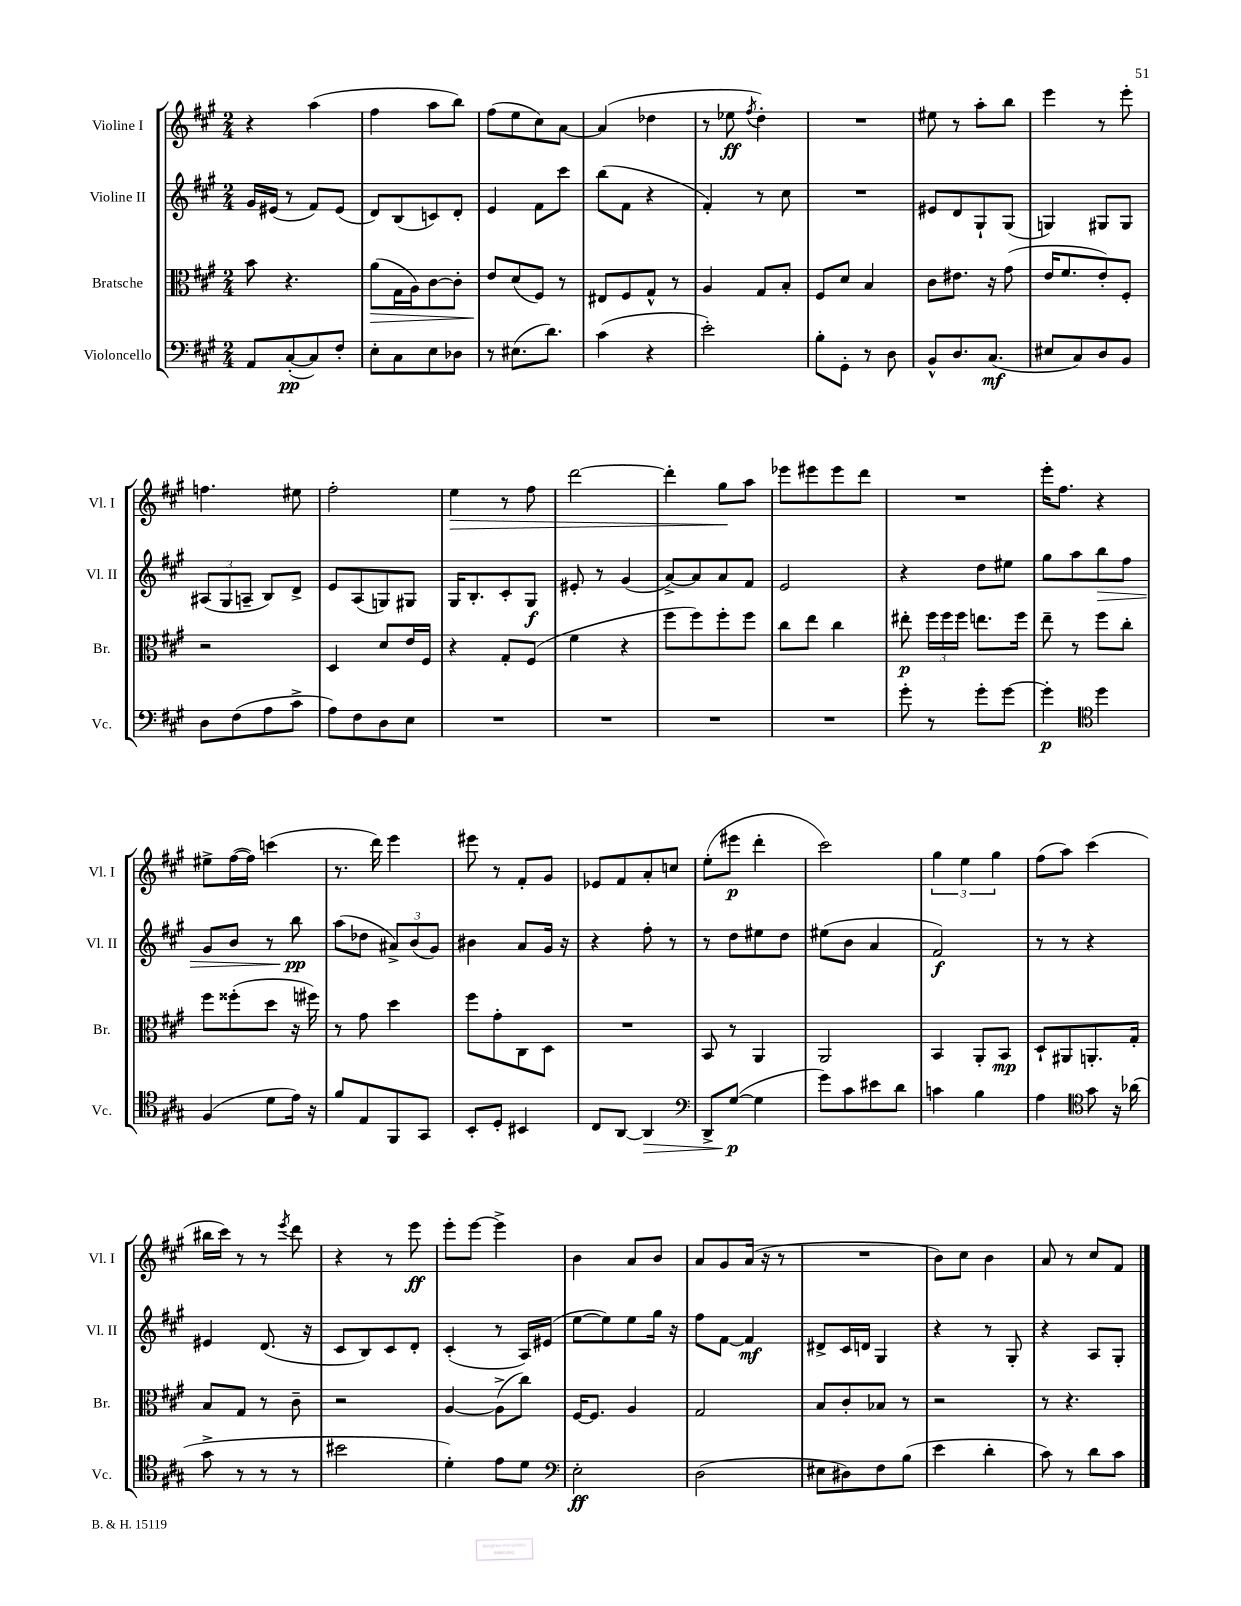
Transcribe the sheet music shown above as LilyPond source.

<<
\new StaffGroup <<
\new Staff = "s0" \with { instrumentName = "Violine I" shortInstrumentName = "Vl. I" } {
    \clef treble \key a \major \numericTimeSignature \time 2/4
    \autoBeamOff r4 a''4( |
    fis''4 a''8[ b''8]) |
    fis''8[( e''8 cis''8) a'8]~ |
    a'4( des''4 |
    r8 ees''8\ff \acciaccatura { fis''8 } d''4-.) |
    R2 |
    eis''8 r8 a''8[-. b''8] |
    e'''4 r8 e'''8-. |
    f''4. eis''8 |
    fis''2-. |
    e''4\> r8 fis''8 |
    d'''2~ |
    d'''4-. gis''8[\! a''8] |
    ees'''8[ eis'''8 eis'''8 d'''8] |
    R2 |
    e'''16[-. fis''8.] r4 |
    eis''8[-> fis''16~( fis''16]) c'''4( |
    r8. d'''16) e'''4 |
    eis'''8 r8 fis'8[-. gis'8] |
    ees'8[ fis'8 a'8-. c''8] |
    e''8[-.( eis'''8]\p d'''4-. |
    cis'''2) |
    \tuplet 3/2 { gis''4 e''4 gis''4 } |
    fis''8[( a''8]) cis'''4( |
    bis''16[ cis'''16]) r8 r8 \acciaccatura { e'''8 } d'''8 |
    r4 r8 e'''8\ff |
    e'''8[-. e'''8]~ e'''4-> |
    b'4 a'8[ b'8] |
    a'8[ gis'8 a'16]( r16 r8 |
    R2 |
    b'8[) cis''8] b'4 |
    a'8 r8 cis''8[ fis'8] \bar "|." |
}
\new Staff = "s1" \with { instrumentName = "Violine II" shortInstrumentName = "Vl. II" } {
    \clef treble \key a \major \numericTimeSignature \time 2/4
    \autoBeamOff gis'16[ eis'16]( r8 fis'8[) eis'8]( |
    d'8[) b8( c'8) d'8]-. |
    e'4 fis'8[ cis'''8] |
    b''8[( fis'8] r4 |
    fis'4-.) r8 cis''8 |
    R2 |
    eis'8[ d'8 gis8-! gis8]( |
    g4) gis8[ gis8] |
    \tuplet 3/2 { ais8[( gis8 a8]-- } b8[) d'8]-> |
    e'8[ a8( g8) gis8] |
    gis16[ b8.-. cis'8-. gis8]\f |
    eis'8-. r8 gis'4( |
    a'8[~->) a'8 a'8 fis'8] |
    e'2 |
    r4 d''8[ eis''8] |
    gis''8[ a''8 b''8\> fis''8] |
    gis'8[ b'8] r8 b''8\pp\! |
    a''8[( des''8] \tuplet 3/2 { ais'8[->) b'8( gis'8]) } |
    bis'4 a'8[ gis'16] r16 |
    r4 fis''8-. r8 |
    r8 d''8[ eis''8 d''8] |
    eis''8[( b'8] a'4 |
    fis'2\f) |
    r8 r8 r4 |
    eis'4 d'8.( r16 |
    cis'8[ b8) cis'8 d'8]-. |
    cis'4-.( r8 a16[) eis'16]( |
    e''8[~ e''8) e''8 gis''16] r16 |
    fis''8[ fis'8]~ fis'4\mf |
    dis'8[-> cis'16 d'16] gis4 |
    r4 r8 gis8-. |
    r4 a8[ gis8]-. \bar "|." |
}
\new Staff = "s2" \with { instrumentName = "Bratsche" shortInstrumentName = "Br." } {
    \clef alto \key a \major \numericTimeSignature \time 2/4
    \autoBeamOff b'8 r4. |
    a'8[\>( gis16 a16) cis'8~ cis'8]-. |
    e'8[\! d'8( fis8]) r8 |
    eis8[ fis8 gis8]-^ r8 |
    a4 gis8[ b8]-. |
    fis8[ d'8] b4 |
    cis'8[ eis'8.] r16 gis'8( |
    e'16[ fis'8. e'8-.) fis8]-. |
    r2 |
    d4 d'8[ e'16 fis16] |
    r4 gis8[-. fis8]( |
    fis'4 r4 |
    fis''8[ fis''8) fis''8-. fis''8] |
    cis''8[ e''8] cis''4 |
    eis''8-.\p \tuplet 3/2 { fis''16[ fis''16 fis''16] } e''8.[ fis''16] |
    e''8-- r8 fis''8[ cis''8]-. |
    fis''8[ fisis''8-.( d''8] r16 fis''16) |
    r8 gis'8 d''4 |
    fis''8[ gis'8-. cis8 d8] |
    R2 |
    b,8 r8 a,4 |
    a,2 |
    b,4 a,8[-. b,8]\mp |
    d8[-! ais,8 a,8.-. gis16]-. |
    b8[ gis8] r8 cis'8-- |
    r2 |
    a4~ a8[->( cis''8]) |
    fis16[~ fis8.] a4 |
    gis2 |
    b8[ cis'8-. bes8] r8 |
    r2 |
    r8 r4. \bar "|." |
}
\new Staff = "s3" \with { instrumentName = "Violoncello" shortInstrumentName = "Vc." } {
    \clef bass \key a \major \numericTimeSignature \time 2/4
    \autoBeamOff a,8[ cis8~-.\pp( cis8) fis8]-. |
    e8[-. cis8 e8 des8] |
    r8 eis8.[( d'8.]) |
    cis'4( r4 |
    e'2-.) |
    b8[-. gis,8]-. r8 d8 |
    b,8[-^ d8. cis8.]\mf( |
    eis8[ cis8) d8 b,8] |
    d8[ fis8( a8 cis'8]-> |
    a8[) fis8 d8 e8] |
    R2 |
    R2 |
    R2 |
    R2 |
    gis'8-. r8 gis'8[-. gis'8]~ |
    gis'4-.\p \clef tenor d''4 |
    fis4( d'8[ e'16]) r16 |
    fis'8[ e8 fis,8 gis,8] |
    b,8[-. d8]-. bis,4 |
    cis8[ a,8]~ a,4\> |
    \clef bass d,8[-> gis8]~\p\!( gis4 |
    gis'8[) cis'8 eis'8 d'8] |
    c'4 b4 |
    a4 \clef tenor gis'8 r16 aes'16( |
    gis'8-> r8 r8 r8 |
    bis'2 |
    d'4-.) e'8[ d'8] |
    \clef bass e2-.\ff |
    d2( |
    eis8[ dis8) fis8 b8]( |
    e'4 d'4-. |
    cis'8) r8 d'8[ cis'8] \bar "|." |
}
>>
>>
\layout { \context { \Score \remove "Bar_number_engraver" } }
